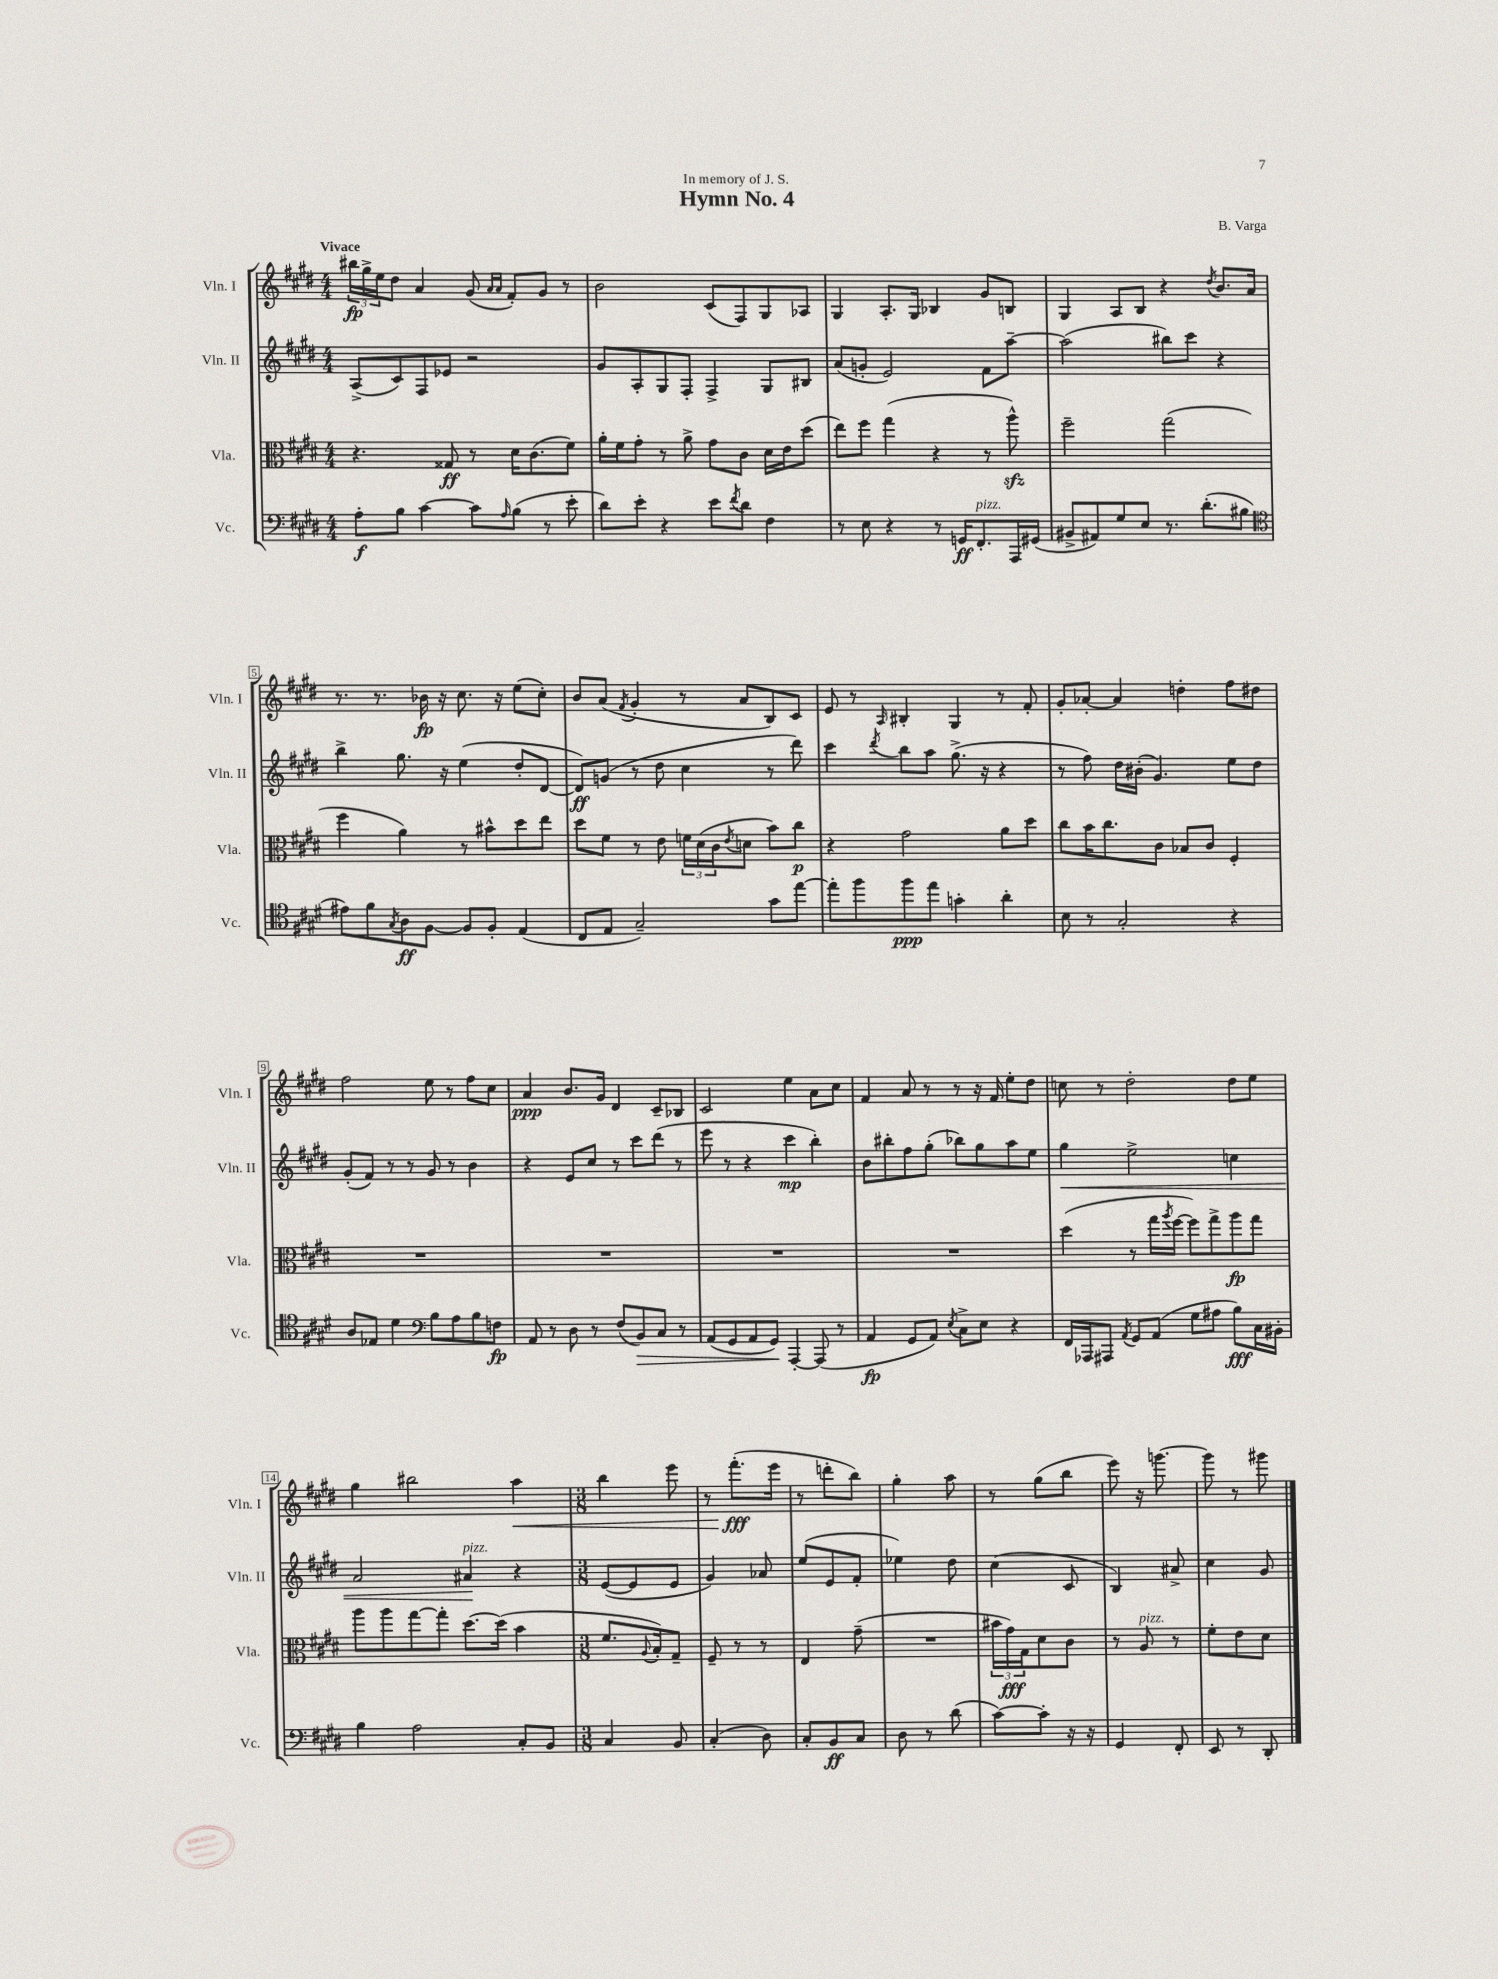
\header { title = "Hymn No. 4" composer = "B. Varga" dedication = "In memory of J. S." }
<<
\new StaffGroup <<
\new Staff = "s0" \with { instrumentName = "Vln. I" shortInstrumentName = "Vln. I" } {
    \clef treble \key e \major \numericTimeSignature \time 4/4 \tempo "Vivace"
    \tuplet 3/2 { bis''16\fp gis''16-> e''16 } dis''8 a'4 gis'8( \grace { a'16 a'16 } fis'8-.) gis'8 r8 |
    b'2 cis'8( fis8) gis8 aes8 |
    gis4 a8.-. gis16 bes4 gis'8 b8 |
    gis4 a8 b8 r4 \acciaccatura { dis''8 } b'8. a'16 |
    r8. r8. bes'16\fp r16 cis''8. r16 e''8( cis''8-.) |
    b'8 a'8( \acciaccatura { fis'8 } gis'4-. r8 a'8 b8) cis'8 |
    e'8 r8 \grace { a16 } bis4-. gis4 r8 fis'8-. |
    gis'8-. aes'8~-. aes'4 d''4-. fis''8 dis''8 |
    fis''2 e''8 r8 fis''8 cis''8 |
    a'4\ppp b'8. gis'16 dis'4 cis'8-- bes8 |
    cis'2 e''4 a'8 cis''8 |
    fis'4 a'8 r8 r8 r16 fis'16 e''8-. dis''8 |
    c''8 r8 dis''2-. dis''8 e''8 |
    gis''4 bis''2 a''4\< |
    \numericTimeSignature \time 3/8 b''4 e'''8 |
    r8 fis'''8.-.\fff\!( e'''16 |
    r8 d'''8-. b''8) |
    gis''4-. a''8 |
    r8 gis''8( b''8 |
    e'''8) r16 g'''8.~ |
    g'''8 r8 gis'''8 \bar "|." |
}
\new Staff = "s1" \with { instrumentName = "Vln. II" shortInstrumentName = "Vln. II" } {
    \clef treble \key e \major \numericTimeSignature \time 4/4
    a8->( cis'8) fis8 ees'8 r2 |
    gis'8 a8-. gis8 fis8-. fis4-> gis8 bis8 |
    a'8( g'8-. e'2) fis'8 a''8~-- |
    a''2( bis''8) cis'''8 r4 |
    b''4-> gis''8. r16 e''4( dis''8-. dis'8~ |
    dis'8\ff) g'8( r8 dis''8 cis''4 r8 dis'''8) |
    cis'''4 \acciaccatura { dis'''8 } b''8 a''8 gis''8.->( r16 r4 |
    r8 fis''8) dis''16 bis'16-.( gis'4.) e''8 dis''8 |
    gis'8-.( fis'8) r8 r8 gis'8 r8 b'4 |
    r4 e'8 cis''8 r8 cis'''8 dis'''8( r8 |
    e'''8 r8 r4 cis'''4\mp b''4-.) |
    b'8 bis''8-. fis''8 gis''8-.( bes''8) gis''8 a''8 e''8 |
    gis''4\< e''2-> c''4 |
    a'2 ais'4\!^\markup { \italic "pizz." } r4 |
    \numericTimeSignature \time 3/8 e'8~( e'8 e'8 |
    gis'4) aes'8 |
    e''8( e'8 fis'8-. |
    ees''4) dis''8 |
    cis''4( cis'8 |
    b4) ais'8-> |
    cis''4 gis'8 \bar "|." |
}
\new Staff = "s2" \with { instrumentName = "Vla." shortInstrumentName = "Vla." } {
    \clef alto \key e \major \numericTimeSignature \time 4/4
    r4. gisis8\ff r8 dis'16 cis'8.( fis'8) |
    a'16-. fis'16 gis'8-. r8 a'8-> gis'8 cis'8 dis'16 e'16 dis''8( |
    e''8) fis''8 gis''4( r4 r8 a''8-^\sfz) |
    fis''2-- gis''2( |
    fis''4 a'4) r8 bis'8-^ dis''8 e''8 |
    dis''8 fis'8 r8 e'8 \tuplet 3/2 { f'16 dis'16( cis'16 } \acciaccatura { e'8 } d'8 b'8) cis''8\p |
    r4 gis'2 a'8 dis''8 |
    cis''8 b'16 cis''8. cis'8 bes8 cis'8 fis4-. |
    R1 |
    R1 |
    R1 |
    R1 |
    dis''4( r8 gis''16 \acciaccatura { a''8 } fis''16~ fis''8) gis''8-> a''8\fp gis''8 |
    a''8 a''8 gis''8~ gis''8-. dis''8.~ dis''16( b'4 |
    \numericTimeSignature \time 3/8 fis'8. \appoggiatura { a8 } b16-.) gis8-- |
    fis8-- r8 r8 |
    e4 gis'8--( |
    R4. |
    \tuplet 3/2 { bis'16 gis'16\fff) gis16 } dis'8 cis'8 |
    r8 a8^\markup { \italic "pizz." } r8 |
    fis'8-. e'8 dis'8 \bar "|." |
}
\new Staff = "s3" \with { instrumentName = "Vc." shortInstrumentName = "Vc." } {
    \clef bass \key e \major \numericTimeSignature \time 4/4
    a8-.\f b8 cis'4~ cis'8 \grace { a16 } b8( r8 e'8-. |
    dis'8) e'8-. r4 e'8 \acciaccatura { fis'8 } dis'8 fis4 |
    r8 e8 r4 r8 g,16\ff fis,8.-.^\markup { \italic "pizz." } a,,16 gis,16( |
    bis,8-> ais,8) gis8 e8 r8. dis'8.-.( bis8 |
    \clef tenor eis'8) fis'8 \acciaccatura { gis8 } a8\ff fis8~ fis8 fis8-. e4( |
    cis8 e8 gis2--) gis'8 e''8~ |
    e''8-. fis''8 fis''8\ppp e''8 g'4-. a'4-. |
    b8 r8 gis2-. r4 |
    a8 ees8 dis'4 \clef bass b8 a8 b8 f8\fp |
    a,8 r8 dis8 r8 fis8( b,8\>) cis8 r8 |
    a,8( gis,8 a,8 gis,8\!) a,,4~-. a,,8( r8 |
    a,4\fp gis,8 a,8) \acciaccatura { e8 } cis8-> e8 r4 |
    fis,16 aes,,16 ais,,8 \acciaccatura { a,8 } gis,8 a,8( gis8 ais8 b8\fff) cis16 bis,16-. |
    b4 a2 cis8-. b,8 |
    \numericTimeSignature \time 3/8 cis4 b,8 |
    cis4-.( dis8) |
    cis8-. b,8\ff cis8 |
    dis8 r8 dis'8( |
    cis'8~) cis'8-. r16 r16 |
    gis,4 fis,8-. |
    e,8 r8 dis,8-. \bar "|." |
}
>>
>>
\layout { \context { \Score \override BarNumber.stencil = #(make-stencil-boxer 0.1 0.3 ly:text-interface::print) } }
